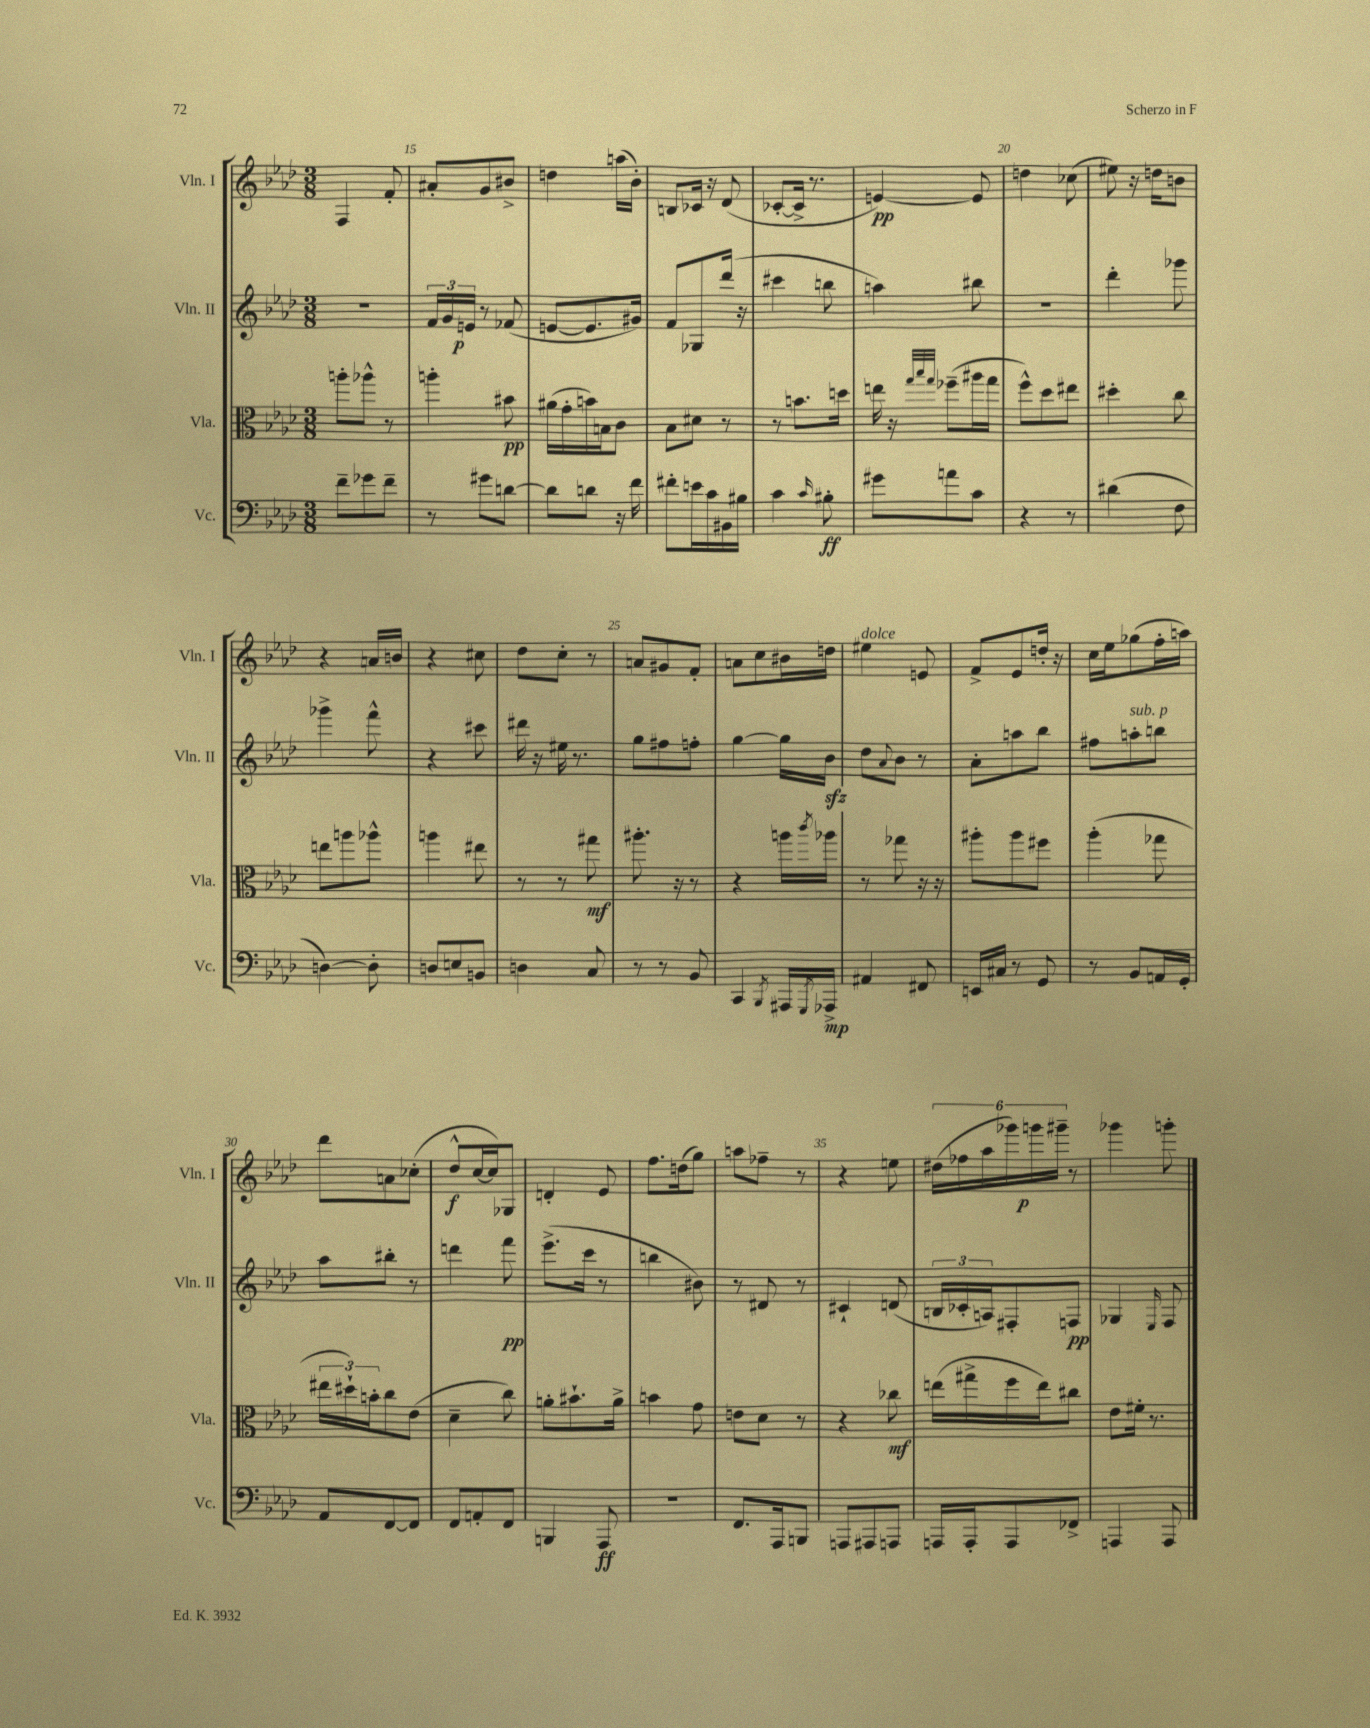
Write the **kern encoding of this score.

**kern	**kern	**kern	**kern
*staff4	*staff3	*staff2	*staff1
*clefF4	*clefC3	*clefG2	*clefG2
*k[b-e-a-d-]	*k[b-e-a-d-]	*k[b-e-a-d-]	*k[b-e-a-d-]
*M3/8	*M3/8	*M3/8	*M3/8
8f~\L	8aa'\L	4.r	4F/
8g-\	8aa-^^\J	.	.
8f~\J	8r	.	8f'/
=	=	=	=
8r	4aa'\	24f/LL	8a#'/L
.	.	24g/	.
.	.	24e/JJ	.
8g#\L	.	8r	8g/
[8d\J	8b#\	(8f-/	8b#^/J
=	=	=	=
8d\]L	(16a#\LL	[8e/L	4dd\
.	16g'\	.	.
8d\J	16b\)	8.e/]	.
.	16B\J	.	.
16r	8c\J	.	(16aa\LL
16f\	.	16g#/Jk)	16b-'\JJ)
=	=	=	=
8f#'\L	8B-\L	8f/L	8B/L
16e\L	8d#\J	8G-/	16c-/Jk
16c\	.	.	16r
16BB#\	8r	(16ddd-/Jk	(8d-/
16B#\JJ	.	16r	.
=	=	=	=
4c\	8r	4ccc#\	[8c-'/L
.	8.b\L	.	16c-^/]Jk
.	.	.	8.r
16qqc/	.	.	.
8B#'\	.	8bb\	.
.	16dd\Jk	.	.
=	=	=	=
8g#\L	16ee\	4aa\)	[4e/)
.	16r	.	.
.	32qqgg/LLL	.	.
.	32qqbb-/	.	.
.	32qqgg/JJJ	.	.
8a\	(8ff-~\L	.	.
8c\J	16aa#\L	8bb#\	8e/]
.	16gg\JJ	.	.
=	=	=	=
4r	8ff^^\L)	4.r	4dd\
.	8dd-\	.	.
8r	8ee#\J	.	(8cc-\
=	=	=	=
(4d#\	4dd#'\	4ddd-'\	8ee#\)
.	.	.	16r
.	.	.	16dd\LK
8F\	8cc\	8ggg-\	8b\J
=	=	=	=
[4D\)	8ee\L	4ggg-^\	4r
.	8aa\	.	.
8D'\]	8aa-^^\J	8fff^^\	16a/LL
.	.	.	16b/JJ
=	=	=	=
8D/L	4aa\	4r	4r
8E/	.	.	.
8BB/J	8ee#\	8ccc#\	8cc#\
=	=	=	=
4D\	8r	16ddd#\	8dd-\L
.	.	16r	.
.	8r	16ee#\	8cc'\J
.	.	8.r	.
8C/	8gg#\	.	8r
=	=	=	=
8r	8.aa#'\	8gg\L	8a/L
8r	.	8ff#\	8g#/
.	16r	.	.
8BB-/	8r	8ff'\J	8f'/J
=	=	=	=
4CC/	4r	[4gg\	8a\L
.	.	.	8cc\
8qBBB-/	.	.	.
16AAA#/LL	16aa\LL	16gg\]LL	16b#\L
8qGGG/	8qccc/	.	.
16AAA-^/JJ	16aa-\JJ	16b-\JJ	16dd\JJ
=	=	=	=
4AA#/	8r	8dd-\L	4ee#\
.	.	8qqa-/	.
.	8gg-\	8b-\J	.
8FF#/	16r	8r	8e/
.	16r	.	.
=	=	=	=
16EE/LL	8aa#'\L	8a-'\L	8f^/L
16C#/JJ	.	.	.
8r	8aa#\	8aa\	8e-/
8GG/	8ff#\J	8bb-\J	16dd'/Jk
.	.	.	16r
=	=	=	=
8r	(4aa-'\	8ff#\L	16cc\LL
.	.	.	16ee-\J
8BB-/L	.	8aa'\	(8gg-\
16AA/L	8gg-\	8bb\J	16ff'\L
16GG'/JJ	.	.	16aa\JJ)
=	=	=	=
8AA-/L	24ee#\LL	8aa-\L	8ddd-\L
.	24dd#`\)	.	.
.	24b'\J	.	.
[8FF/	8cc\	8bb#'\J	8a\
8FF/]J	(8e-\J	8r	(8cc-'\J
=	=	=	=
8FF/L	4d-~\	4ddd\	8dd-^^/L
8AA'/	.	.	[16cc/L
.	.	.	16cc/]J)
8FF/J	8cc\)	8fff\	8G-/J
=	=	=	=
4BBB/	8a'\L	(8.eee-^\L	4d'/
.	8.b#`\	.	.
.	.	16ccc\Jk	.
8AAA-/	.	8r	8e-/
.	16a^\Jk	.	.
=	=	=	=
4.r	4b\	4bb\	8.ff\L
.	.	.	(16dd\k
.	8g\	8b#\)	8gg\J)
=	=	=	=
8.FF/L	8e\L	8r	8aa\L
.	8d-\J	8d#/	8ff-~\J
16AAA-/k	.	.	.
8BBB/J	8r	8r	8r
=	=	=	=
8AAA/L	4r	4c#`/	4r
8AAA#/	.	.	.
8AAA/J	8cc-\	(8d/	8ee\
=	=	=	=
16AAA/LL	(16ee\LL	24B/LL	(24dd#\LL
.	.	24c-'/	24ff-\
16AAA'/J	16gg#^\	.	.
.	.	24A/J)	24aa-\
8AAA/	16ff\	8F#'/	24ggg-\)
.	.	.	24ggg\
.	16ee\J)	.	.
.	.	.	24ggg#~\JJ
8FF-^/J	8cc#\J	8F/J	8r
=	=	=	=
4AAA/	8e-\L	4G-/	4ggg-\
.	16f#'\Jk	.	.
.	8.r	.	.
.	.	16qqE-/	.
8AAA/	.	8F/	8ggg'\
==	==	==	==
*-	*-	*-	*-
